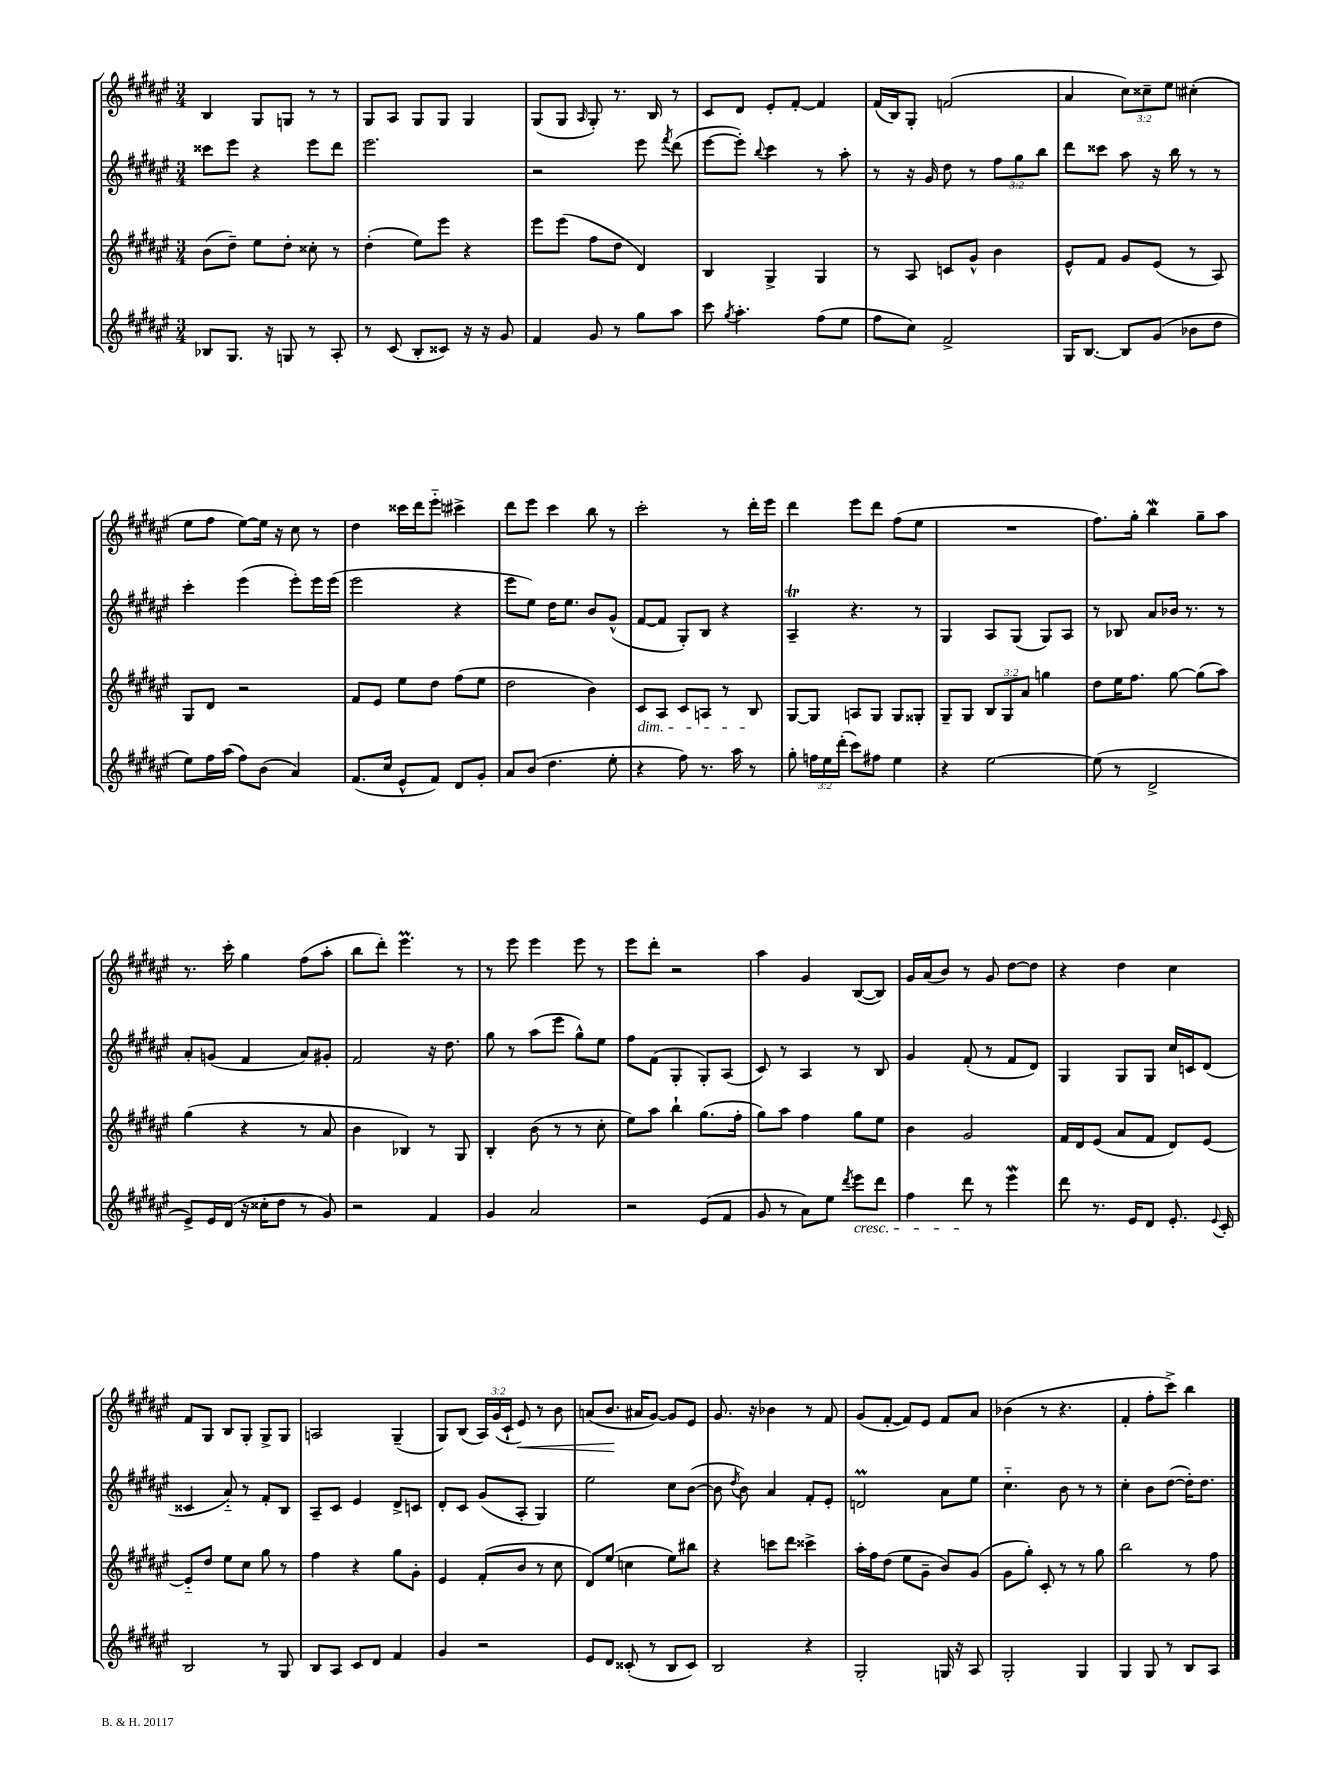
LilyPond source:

<<
\new StaffGroup <<
\new Staff = "s0" {
    \clef treble \key fis \major \numericTimeSignature \time 3/4 \override Staff.TupletNumber.text = #tuplet-number::calc-fraction-text
    \autoBeamOff b4 gis8[ g8] r8 r8 |
    gis8[ ais8] gis8[ gis8] gis4 |
    gis8[( gis8] \grace { ais16 } gis8-.) r8. b16 r8 |
    cis'8[ dis'8] eis'8[-. fis'8]~-. fis'4 |
    fis'16[( b16) gis8]-. f'2( |
    ais'4 \tuplet 3/2 { cis''8[) cisis''8-- eis''8] } cis''4-.( |
    eis''8[ fis''8] eis''8[~) eis''16] r16 cis''8 r8 |
    dis''4 cisis'''16[ dis'''16 eis'''8]-_ cis'''4-> |
    dis'''8[ eis'''8] cis'''4 b''8 r8 |
    cis'''2-. r8 dis'''16[-. eis'''16] |
    dis'''4 eis'''8[ dis'''8] fis''8[( eis''8] |
    R2. |
    fis''8.[) gis''16]-. b''4\mordent gis''8[-- ais''8] |
    r8. cis'''16-. gis''4 fis''8[( ais''8]-. |
    b''8[ dis'''8]-.) eis'''4.\prall r8 |
    r8 eis'''8 eis'''4 eis'''8 r8 |
    eis'''8[ dis'''8]-. r2 |
    ais''4 gis'4 b8[~( b8]) |
    gis'16[ ais'16( b'8]) r8 gis'8 dis''8[~ dis''8] |
    r4 dis''4 cis''4 |
    fis'8[ gis8] b8[ gis8]-. gis8[-> gis8] |
    a2 gis4--( |
    gis8[) b8]( \tuplet 3/2 { ais16[) gis'16( cis'16]-! } eis'8\<) r8 b'8 |
    a'8[( b'8.]\! ais'16[ gis'8]~) gis'8[ eis'8] |
    gis'8. r16 bes'4 r8 fis'8 |
    gis'8[( fis'8]~-. fis'8[) eis'8] fis'8[ ais'8] |
    bes'4( r8 r4. |
    fis'4-. fis''8[-. cis'''8]->) b''4 \bar "|." |
}
\new Staff = "s1" {
    \clef treble \key fis \major \numericTimeSignature \time 3/4 \override Staff.TupletNumber.text = #tuplet-number::calc-fraction-text
    \autoBeamOff cisis'''8[ eis'''8] r4 eis'''8[ dis'''8] |
    eis'''2. |
    r2 eis'''8 \acciaccatura { fis'''8 } dis'''8( |
    eis'''8[~ eis'''8]-.) \appoggiatura { b''8 } cis'''4 r8 ais''8-. |
    r8 r16 gis'16 dis''8 r8 \tuplet 3/2 { fis''8[ gis''8 b''8] } |
    dis'''8[ cisis'''8] ais''8 r16 b''16 r8 r8 |
    cis'''4-. eis'''4( eis'''8[-.) eis'''16 eis'''16]( |
    eis'''2 r4 |
    eis'''8[ eis''8]) dis''16[ eis''8.] b'8[ gis'8]-^( |
    fis'8[~ fis'8] gis8[-.) b8] r4 |
    ais4--\trill r4. r8 |
    gis4 ais8[ gis8]( gis8[) ais8] |
    r8 bes8 ais'8[ bes'16] r8. r8 |
    ais'8[-. g'8]( fis'4 ais'8[) gis'8]-. |
    fis'2 r16 dis''8. |
    gis''8 r8 ais''8[( eis'''8] gis''8[-^) eis''8] |
    fis''8[ fis'8]( gis4-. gis8[-.) ais8]( |
    cis'8) r8 ais4 r8 b8 |
    gis'4 fis'8-.( r8 fis'8[ dis'8]) |
    gis4 gis8[ gis8] cis''16[ c'16 dis'8]( |
    cisis'4 ais'8-_) r8 fis'8[-. b8] |
    ais8[-- cis'8] eis'4 dis'8[-> c'8] |
    dis'8[-. cis'8] gis'8[( ais8]-. gis4) |
    eis''2 cis''8[ b'8]~( |
    b'8 \acciaccatura { dis''8 } b'8) ais'4 fis'8[-. eis'8]-. |
    d'2\prall ais'8[ eis''8] |
    cis''4.-_ b'8 r8 r8 |
    cis''4-. b'8[ dis''8]~( dis''16[-.) dis''8.] \bar "|." |
}
\new Staff = "s2" {
    \clef treble \key fis \major \numericTimeSignature \time 3/4 \override Staff.TupletNumber.text = #tuplet-number::calc-fraction-text
    \autoBeamOff b'8[( dis''8]--) eis''8[ dis''8]-. cisis''8-. r8 |
    dis''4-.( eis''8[) eis'''8] r4 |
    eis'''8[ eis'''8]( fis''8[ dis''8] dis'4) |
    b4 gis4-> gis4 |
    r8 ais8 c'8[ gis'8]-^ b'4 |
    eis'8[-^ fis'8] gis'8[ eis'8]( r8 ais8) |
    gis8[ dis'8] r2 |
    fis'8[ eis'8] eis''8[ dis''8] fis''8[( eis''8] |
    dis''2 b'4) |
    cis'8[\dim ais8] cis'8[ a8] r8 b8\! |
    gis8[~ gis8] a8[ gis8] gis8[ gisis8]-. |
    gis8[-- gis8] \tuplet 3/2 { b8[ gis8 ais'8] } g''4 |
    dis''8[ eis''16 fis''8.] gis''8~ gis''8[( ais''8]) |
    gis''4( r4 r8 ais'8 |
    b'4 bes4) r8 gis8 |
    b4-. b'8( r8 r8 cis''8-. |
    eis''8[) ais''8] b''4-! gis''8.[( fis''16]-. |
    gis''8[) ais''8] fis''4 gis''8[ eis''8] |
    b'4 gis'2 |
    fis'16[ dis'16 eis'8]( ais'8[ fis'8] dis'8[) eis'8]~ |
    eis'8[-_ dis''8] eis''8[ cis''8] gis''8 r8 |
    fis''4 r4 gis''8[ gis'8]-. |
    eis'4 fis'8[-.( b'8] r8 cis''8 |
    dis'8[) eis''8]( c''4 eis''8[) bis''8] |
    r4 c'''8[ dis'''8] cisis'''4-> |
    ais''16[-. fis''16 dis''8]( eis''8[ gis'8]-- b'8[) gis'8]( |
    gis'8[ gis''8]-.) cis'8-. r8 r8 gis''8 |
    b''2 r8 fis''8 \bar "|." |
}
\new Staff = "s3" {
    \clef treble \key fis \major \numericTimeSignature \time 3/4 \override Staff.TupletNumber.text = #tuplet-number::calc-fraction-text
    \autoBeamOff bes8[ gis8.] r16 g8 r8 ais8-. |
    r8 cis'8( b8[-. cisis'8]) r16 r16 gis'8 |
    fis'4 gis'8 r8 gis''8[ ais''8] |
    cis'''8 \acciaccatura { gis''8 } ais''4.-. fis''8[( eis''8] |
    fis''8[ cis''8]) fis'2-> |
    gis16[ b8.]~ b8[ gis'8]( bes'8[ dis''8] |
    eis''8[) fis''16 ais''16]( fis''8[) b'8]( ais'4) |
    fis'8.[( cis''16] eis'8[-^ fis'8]) dis'8[ gis'8]-. |
    ais'8[ b'8]( dis''4. eis''8-. |
    r4 fis''8) r8. ais''16 r8 |
    gis''8-. \tuplet 3/2 { f''16[ eis''16 dis'''16]-.( } cis'''8[) fis''8] eis''4 |
    r4 eis''2~ |
    eis''8( r8 dis'2-> |
    eis'8[->) eis'16 dis'16]( r16 cisis''16[-. dis''8] r8 gis'8) |
    r2 fis'4 |
    gis'4 ais'2 |
    r2 eis'8[( fis'8] |
    gis'8 r8 ais'8[) eis''8] \acciaccatura { dis'''8 } eis'''8[\cresc dis'''8] |
    fis''4 dis'''8\! r8 eis'''4\mordent |
    dis'''8 r8. eis'16[ dis'8] eis'8.-. \appoggiatura { eis'8 } cis'16-. |
    b2 r8 gis8 |
    b8[ ais8] cis'8[ dis'8] fis'4 |
    gis'4 r2 |
    eis'8[ dis'8] cisis'8-.( r8 b8[ cisis'8]) |
    b2 r4 |
    gis2-. g16 r16 ais8 |
    gis2-. gis4 |
    gis4 gis8 r8 b8[ ais8] \bar "|." |
}
>>
>>
\layout { \context { \Score \remove "Bar_number_engraver" } }
